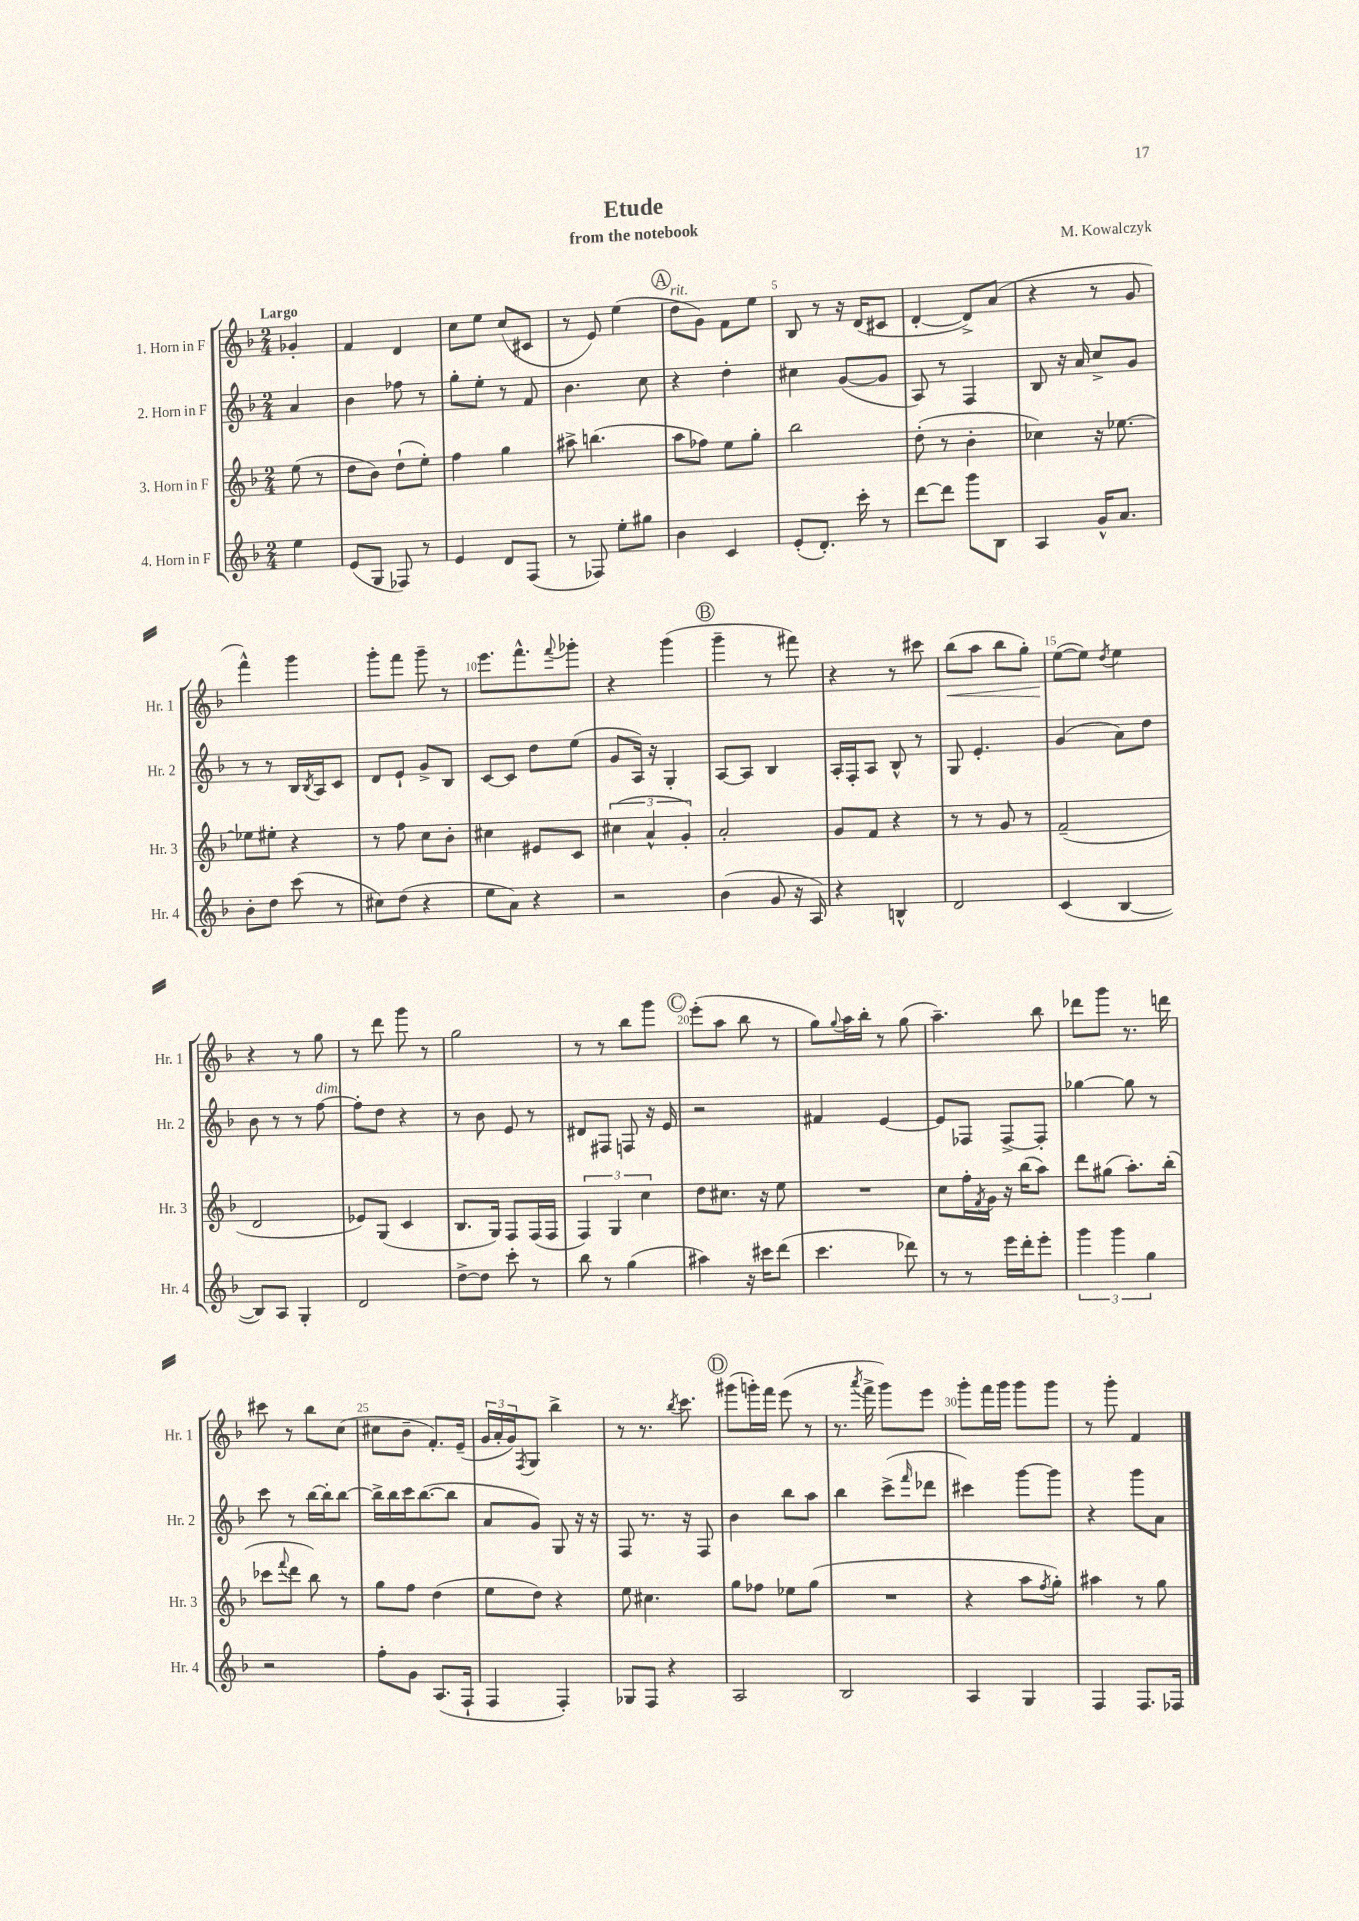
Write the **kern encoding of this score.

**kern	**kern	**kern	**kern	**dynam
*part4	*part3	*part2	*part1	*part1
*staff4	*staff3	*staff2	*staff1	*staff1
*I"4. Horn in F	*I"3. Horn in F	*I"2. Horn in F	*I"1. Horn in F	*
*I'Hr. 4	*I'Hr. 3	*I'Hr. 2	*I'Hr. 1	*
*clefG2	*clefG2	*clefG2	*clefG2	*
*k[b-]	*k[b-]	*k[b-]	*k[b-]	*
*M2/4	*M2/4	*M2/4	*M2/4	*
=	=	=	=	=
!	!	!	!LO:TX:a:B:t=Largo	!
4ee\	(8ee\	4a/	4g-X'/	.
.	8r	.	.	.
=1	=1	=1	=1	=1
(8e/L	8dd\L	4b-\	4f/	.
8G/J	8b-\J)	.	.	.
8F-X/)	(8dd`\L	8ff-X\	4d/	.
8r	8ee'\J)	8r	.	.
=2	=2	=2	=2	=2
4e/	4ff\	8gg'\L	8cc\L	.
.	.	8ee'\J	8ee\J	.
8d/L	4gg\	8r	(8cc/L	.
(8F/J	.	8f/	8c#X/J	.
=3	=3	=3	=3	=3
8r	8aa#X^\	4.b-\	8r	.
8F-X/)	(4.bbn\	.	8e/)	.
8ee'\L	.	.	(4ee\	.
8gg#X\J	.	8cc\	.	.
!!LO:REH:place=s1:t=A
=4	=4	=4	=4	=4
!	!	!	!LO:TX:a:i:t=rit.	!
4b-\	8aa\L	4r	8dd\L	.
.	8ff-X\J)	.	8g\J)	.
4c/	8ee\L	4dd'\	8f\L	.
.	8gg'\J	.	8ee\J	.
=5	=5	=5	=5	=5
(8e'/L	2bb-\	4cc#X\	8B-/	.
8.d'/J)	.	.	8r	.
.	.	([8g/L	16r	.
16ccc'\	.	.	(16d/KL	.
8r	.	8g/J]	8c#X/J	.
=6	=6	=6	=6	=6
[8ddd\L	(8dd'\	8A/)	[4d'/	.
8ddd\J]	8r	8r	.	.
8ggg\L	4b-'\	4F/	8d^/L])	.
8B-\J	.	.	(8a/J	.
=7	=7	=7	=7	=7
4A/	4cc-X\)	8B-/	4r	.
.	.	16r	.	.
.	.	16a/	.	.
16g^^/KL	16r	8cc^/L	8r	.
8.a/J	[8.ee-X\	.	.	.
.	.	8g/J	8g/	.
!!LO:LB:g=z
=8	=8	=8	=8	=8
8b-'\L	8ee-X\L]	8r	4fff^^\)	.
8dd\J	8ee#X'\J	8r	.	.
(8ccc\	4r	16B-/LL	4ggg\	.
.	.	8qB-/	.	.
.	.	16A/J	.	.
8r	.	8c/J	.	.
=9	=9	=9	=9	=9
8cc#X\L)	8r	8d/L	8ggg'\L	.
(8dd\J	8ff\	8e`/J	8fff\J	.
4r	8cc\L	8g^/L	8ggg~\	.
.	8b-'\J	8B-/J	8r	.
=10	=10	=10	=10	=10
8ee\L	4cc#X\	[8c/L	8.eee\L	.
8a\J)	.	8c/J]	.	.
.	.	.	8.fff^^\	.
4r	8e#X/L	8dd\L	.	.
.	.	.	8qqfff/	.
.	8c/J	(8ee\J	8ggg-X'\J	.
=11	=11	=11	=11	=11
2r	(6cc#X\	8g/L	4r	.
.	.	16A/Jk)	.	.
.	6a^^/	.	.	.
.	.	16r	.	.
.	.	4G'/	(4ggg\	.
.	6g'/)	.	.	.
!!LO:REH:place=s1:t=B
=12	=12	=12	=12	=12
(4b-\	2a'/	[8A/L	4ggg~\	.
.	.	8A/J]	.	.
8g/	.	4B-/	8r	.
16r	.	.	8fff#X\)	.
16A/)	.	.	.	.
=13	=13	=13	=13	=13
4r	8g/L	16A'/LL	4r	.
.	.	16F'/J	.	.
.	8f/J	8A/J	.	.
4Bn^^/	4r	8B-^^/	8r	.
.	.	8r	8ccc#X\	.
=14	=14	=14	=14	=14
!	!	!	!	!LO:HP:b
2d/	8r	8G/	(8bb-\L	<
.	8r	4.e'/	8aa\J	.
.	8g/	.	8bb-\L	.
.	8r	.	8gg'\J)	.
=15	=15	=15	=15	=15
(4c/	(2f~/	(4g/	([8ee\L	.
.	.	.	8ee\J])	[
.	.	.	8qdd/	.
[4B-/	.	8a\L)	4ee\	.
.	.	8dd\J	.	.
!!LO:LB:g=z
=16	=16	=16	=16	=16
8B-/L])	2d/	8b-\	4r	.
8A/J	.	8r	.	.
4G'/	.	8r	8r	.
!	!	!LO:TX:a:i:t=dim.	!	!
.	.	[8ff\	8gg\	.
=17	=17	=17	=17	=17
2d/	8e-X/L)	8ff'\L]	8r	.
.	(8G/J	8dd\J	8ddd\	.
.	4c/	4r	8ggg\	.
.	.	.	8r	.
=18	=18	=18	=18	=18
[8dd^\L	8.B-/L	8r	2gg\	.
8dd\J]	.	8b-\	.	.
.	16G/Jk)	.	.	.
8ccc'\	8F/L	8e/	.	.
8r	(16F/L	8r	.	.
.	16F/JJ	.	.	.
=19	=19	=19	=19	=19
8bb-\	6F/)	8d#X/L	8r	.
8r	.	8F#X/J	8r	.
.	6G/	.	.	.
(4gg\	.	8Fn/	8bb-\L	.
.	6cc\	.	.	.
.	.	16r	8ggg\J	.
.	.	16e/	.	.
!!LO:REH:place=s1:t=C
=20	=20	=20	=20	=20
4aa#X\)	8dd\L	2r	(8eee'\L	.
.	8.cc#X\J	.	8aa\J	.
16r	.	.	8bb-\	.
16ccc#X\KL	16r	.	.	.
(8ddd\J	8ee\	.	8r	.
=21	=21	=21	=21	=21
4.ccc\	2r	4f#X/	8gg\L)	.
.	.	.	8qqgg/	.
.	.	.	16aa\L	.
.	.	.	16bb-'\JJ	.
.	.	[4e/	8r	.
8ddd-X\)	.	.	(8gg\	.
=22	=22	=22	=22	=22
8r	8cc\L	8e/L]	4.aa~\)	.
8r	16ff'\L	8F-X/J	.	.
.	8qf/	.	.	.
.	16g\JJ	.	.	.
16eee\LL	16r	[8F-^/L	.	.
16ddd'\J	(16bb-\KL	.	.	.
8eee'\J	8aa\J)	8F-'/J]	8bb-\	.
=23	=23	=23	=23	=23
6ggg\	8ddd\L	[4gg-X\	8ddd-X\L	.
.	(8gg#X\J	.	8ggg\J	.
6ggg\	.	.	.	.
.	8.aa'\L)	8gg-\]	8.r	.
6gg\	.	.	.	.
.	.	8r	.	.
.	(16bb-'\Jk	.	16dddn\	.
!!LO:LB:g=z
=24	=24	=24	=24	=24
2r	8ccc-X\L	8ccc\	8ccc#X\	.
.	8qqfff/	.	.	.
.	8ddd\J	8r	8r	.
.	8bb-\)	[16bb-\LL	8bb-\L	.
.	.	16bb-'\J]	.	.
.	8r	[8bb-\J	(8cc\J	.
=25	=25	=25	=25	=25
8ff'\L	8gg\L	16bb-^\LL]	8cc#X\L	.
.	.	16bb-\	.	.
8g\J	8ff\J	16ccc\J	8b-~\J	.
.	.	([8.bb-\	.	.
(8.A/L	(4dd\	.	8.f'/L)	.
.	.	8bb-\J]	.	.
16F`/Jk	.	.	(16e~/Jk	.
=26	=26	=26	=26	=26
4F/	8ee\L	8a/L	24g/LL	.
.	.	.	24a'/	.
.	.	.	24g/J)	.
.	.	.	8qF/	.
.	8dd\J)	8g/J)	8G/J	.
4F'/)	4r	8G/	4bb-^\	.
.	.	16r	.	.
.	.	16r	.	.
=27	=27	=27	=27	=27
8G-X/L	8ee\	8F/	8r	.
8F/J	4.cc#X\	8.r	8.r	.
4r	.	.	.	.
.	.	.	8qbb-/	.
.	.	16r	8.ccc\	.
.	.	8F/	.	.
!!LO:REH:place=s1:t=D
=28	=28	=28	=28	=28
2A/	8gg\L	4b-\	(8ggg#X\L	.
.	8ff-X\J	.	16gggn'\L)	.
.	.	.	16fff\JJ	.
.	8ee-X\L	8bb-\L	(8eee\	.
.	(8gg\J	8aa\J	8r	.
=29	=29	=29	=29	=29
2B-/	2r	4bb-\	8.r	.
.	.	.	8qaaa/	.
.	.	.	16fff^\	.
.	.	(8ccc^\L	8ggg\L)	.
.	.	16qqfff/	.	.
.	.	8ddd-X\J	8eee\J	.
=30	=30	=30	=30	=30
4A/	4r	4ccc#X\)	8ggg'\L	.
.	.	.	16fff\L	.
.	.	.	16ggg\JJ	.
4G/	8aa\L	[8ggg\L	8ggg\L	.
.	8qff/	.	.	.
.	8gg'\J)	8ggg\J]	8ggg\J	.
=31	=31	=31	=31	=31
4F/	4aa#X\	4r	8r	.
.	.	.	8ggg'\	.
8.F/L	8r	8ggg\L	4f/	.
.	8gg\	8a\J	.	.
16F-X/Jk	.	.	.	.
==	==	==	==	==
*-	*-	*-	*-	*-
